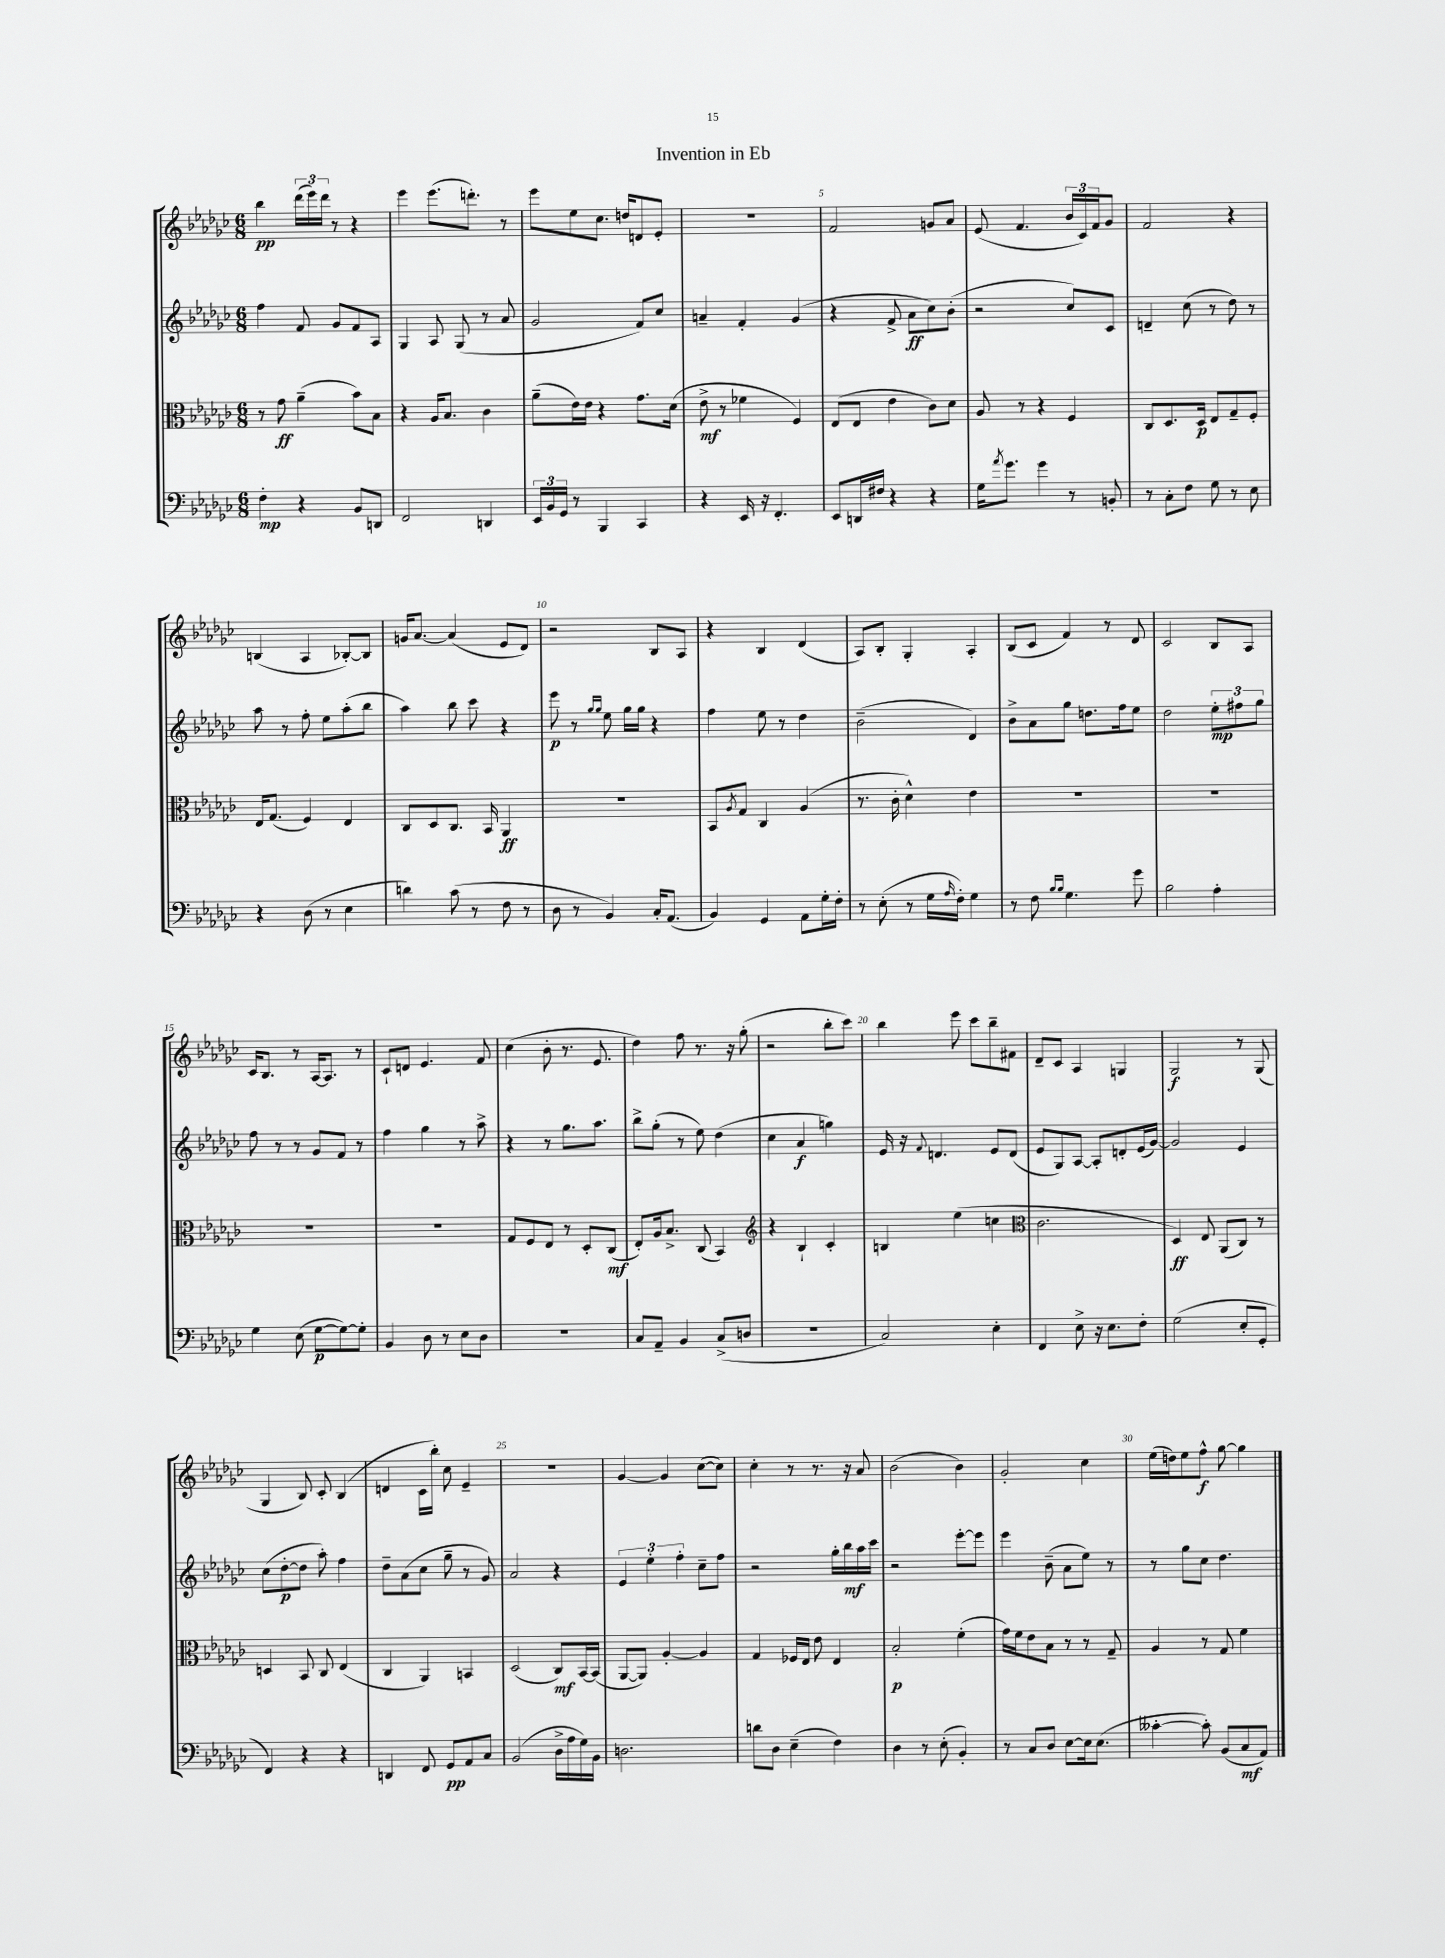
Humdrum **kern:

**kern	**kern	**kern	**kern
*staff4	*staff3	*staff2	*staff1
*clefF4	*clefC3	*clefG2	*clefG2
*k[b-e-a-d-g-c-]	*k[b-e-a-d-g-c-]	*k[b-e-a-d-g-c-]	*k[b-e-a-d-g-c-]
*M6/8	*M6/8	*M6/8	*M6/8
4F'	8r	4ff	4bb-
.	8g-	.	.
4r	(4a-~	8f	(24ddd-
.	.	.	24eee-)
.	.	.	24ddd-
.	.	8g-	8r
8BB-	8b-)	8f	4r
8DD	8B-	8A-	.
=	=	=	=
2FF	4r	4G-	4eee-
.	16A-	8A-	(8.eee-
.	8.B-	.	.
.	.	(8G-	.
.	.	.	8.ddd')
4DD	4c-	8r	.
.	.	8a-	8r
=	=	=	=
24EE-	(8a-~	2g-	8eee-
24BB-	.	.	.
24GG-	.	.	.
8r	16e-)	.	8ee-
.	16e-	.	.
4BBB-	4r	.	8.cc-
.	.	.	16dd
4CC-	8.g-	8f)	8d
.	.	8cc-	8e-'
.	(16d-	.	.
=	=	=	=
4r	8e-^	4a~	2.r
.	8r	.	.
16EE-	4f-	4f'	.
16r	.	.	.
4.FF'	.	.	.
.	4F)	(4g-	.
=	=	=	=
8EE-	(8E-	4r	2f
16DD	8E-	.	.
16F#	.	.	.
4r	4e-	8f^	.
.	.	8a-	.
4r	8c-)	8cc-)	8g
.	8d-	(8b-'	8a-
=	=	=	=
16G-	8A-	2r	(8e-
8qa-	.	.	.
8.g-	.	.	.
.	8r	.	4.f
4g-	4r	.	.
8r	4F	8cc-)	24b-
.	.	.	24c-)
.	.	.	24f
8BB'	.	8c-	8g-
=	=	=	=
8r	8C-	4d~	2f
8C-'	8.D-	.	.
8F	.	(8cc-	.
.	16D-	.	.
8G-	8E-	8r	.
8r	8G-~	8dd-)	4r
8E-	8F'	8r	.
=	=	=	=
4r	16E-	8aa-	(4B
.	(8.G-	.	.
.	.	8r	.
(8D-	4F)	8ff'	4A-
8r	.	8ee-	.
4E-	4E-	(8aa-'	[8B-')
.	.	8bb-	8B-]
=	=	=	=
4d)	8C-	4aa-)	16g
.	.	.	[8.a-
.	8D-	.	.
(8c-	8.C-	8bb-	(4a-]
8r	.	8ccc-	.
.	16BB-	.	.
8F	4AA-	4r	8e-
8r	.	.	8d-)
=	=	=	=
8D-	2.r	8eee-	2r
8r	.	8r	.
.	.	16qqgg-	.
.	.	16qqgg-	.
4BB-)	.	8ee-	.
.	.	16gg-	.
.	.	16gg-	.
16C-'	.	4r	8B-
(8.AA-	.	.	.
.	.	.	8A-
=	=	=	=
4BB-)	8BB-	4ff	4r
.	8qA-	.	.
.	8G-	.	.
4GG-	4C-	8ee-	4B-
.	.	8r	.
8AA-	(4A-	4dd-	(4d-
16G-'	.	.	.
16F'	.	.	.
=	=	=	=
8r	8.r	(2b-~	8A-)
(8E-'	.	.	8B-'
.	16c-'	.	.
8r	4d-^^)	.	4G-'
16G-	.	.	.
16qqA-	.	.	.
16F')	.	.	.
4G-	4e-	4d-)	4A-'
=	=	=	=
8r	2.r	8b-^	(8B-
8F	.	8a-	8c-
16qqB-	.	.	.
16qqB-	.	.	.
4.G-	.	8gg-	4f)
.	.	8.dd	.
.	.	.	8r
.	.	16ff	.
8g-	.	8ee-	8d-
=	=	=	=
2B-	2.r	2dd-	2c-
4A-'	.	12ee-'	8B-
.	.	12ff#	.
.	.	.	8A-
.	.	12gg-	.
=	=	=	=
4G-	2.r	8ff	16c-
.	.	.	8.B-
.	.	8r	.
(8E-	.	8r	8r
[8G-	.	8g-	[16A-
.	.	.	8.A-]
8G-_)	.	8f	.
8G-']	.	8r	8r
=	=	=	=
4BB-	2.r	4ff	8c-`
.	.	.	8d
8D-	.	4gg-	4.e-
8r	.	.	.
8E-	.	8r	.
8D-	.	8aa-^	8f
=	=	=	=
2.r	8G-	4r	(4cc-
.	8F	.	.
.	8E-	8r	8b-'
.	8r	8.gg-	8.r
.	8D-'	.	.
.	.	8.aa-	8.e-
.	(8C-	.	.
=	=	=	=
8C-	8E-')	8bb-^	4dd-)
8AA-~	16A-	(8gg-'	.
.	8.B-^	.	.
4BB-	.	8r	8ff
.	(8C-	8ee-)	8.r
(8C-^	4BB-)	(4dd-	.
.	.	.	16r
8D	.	.	(8gg-'
=	=	=	=
*	*clefG2	*	*
2.r	4r	4cc-	2r
.	4B-`	4a-	.
.	4c-'	4gg)	8bb-'
.	.	.	8ccc-)
=	=	=	=
2C-)	4B	16e-	4bb-
.	.	16r	.
.	.	8qqf	.
.	.	4.d	.
.	(4ee-	.	8eee-
.	.	.	8ccc-
4E-'	4cc	8e-	8bb-~
.	.	(8d	8f#
=	=	=	=
*	*clefC3	*	*
4FF	2.c-	8e-	8d-~
.	.	8G-)	8c-
8E-^	.	[8A-	4A-
16r	.	8A-']	.
8.E-	.	.	.
.	.	8d'	4G
8F'	.	(16e-	.
.	.	[16g-)	.
=	=	=	=
(2G-	4D-)	2g-]	2G-
.	8E-	.	.
.	(8AA-	.	.
8E-'	8C-)	4e-	8r
8GG-'	8r	.	(8G-
=	=	=	=
4FF)	4D	(8cc-	4G-
.	.	[8dd-'	.
4r	8BB-	8dd-]	8B-)
.	8C-	8aa-')	8c-'
4r	(4E-	4ff	(4B-
=	=	=	=
4DD	4C-	8dd-~	4d
.	.	(8a-	.
8FF	4AA-)	8cc-	16c-
.	.	.	16bb-')
8GG-	.	8gg-~	8cc-
8AA-	4BB	8r	4e-~
8C-	.	8g-)	.
=	=	=	=
(2BB-	(2D-	2a-	2.r
16D-^	8C-)	4r	.
16A-	.	.	.
16G-)	[16BB-	.	.
16BB-	(16BB-]	.	.
=	=	=	=
2.D	[8AA-	6e-	[4g-
.	8AA-])	.	.
.	.	6ee-'	.
.	[4A-'	.	4g-]
.	.	6ff'	.
.	4A-]	8cc-~	([8cc-
.	.	8ff	8cc-])
=	=	=	=
8d	4G-	2r	4cc-'
8D-	.	.	.
(4E-~	16F-	.	8r
.	16E-	.	.
.	8e-	.	8.r
4F)	4E-	16gg-'	.
.	.	16bb-	16r
.	.	16aa-	8a-
.	.	16ccc-	.
=	=	=	=
4D-	2B-'	2r	(2b-
8r	.	.	.
(8E-'	.	.	.
4BB-')	(4f'	[8eee-'	4b-)
.	.	8eee-]	.
=	=	=	=
8r	16g-)	4eee-	2g-'
.	16f	.	.
8C-	8e-	.	.
8D-	8B-	(8b-~	.
[8E-	8r	8a-	.
16E-]	8r	8ee-)	4cc-
(8.E-	.	.	.
.	8G-~	8r	.
=	=	=	=
[4c--'	4A-	8r	(16ee-
.	.	.	16dd)
.	.	8gg-	8ee-
8c--'])	8r	8cc-	8ff^^
(8BB-	8G-	4.dd-	[8gg-
8C-	4f	.	4gg-]
8AA-)	.	.	.
==	==	==	==
*-	*-	*-	*-
